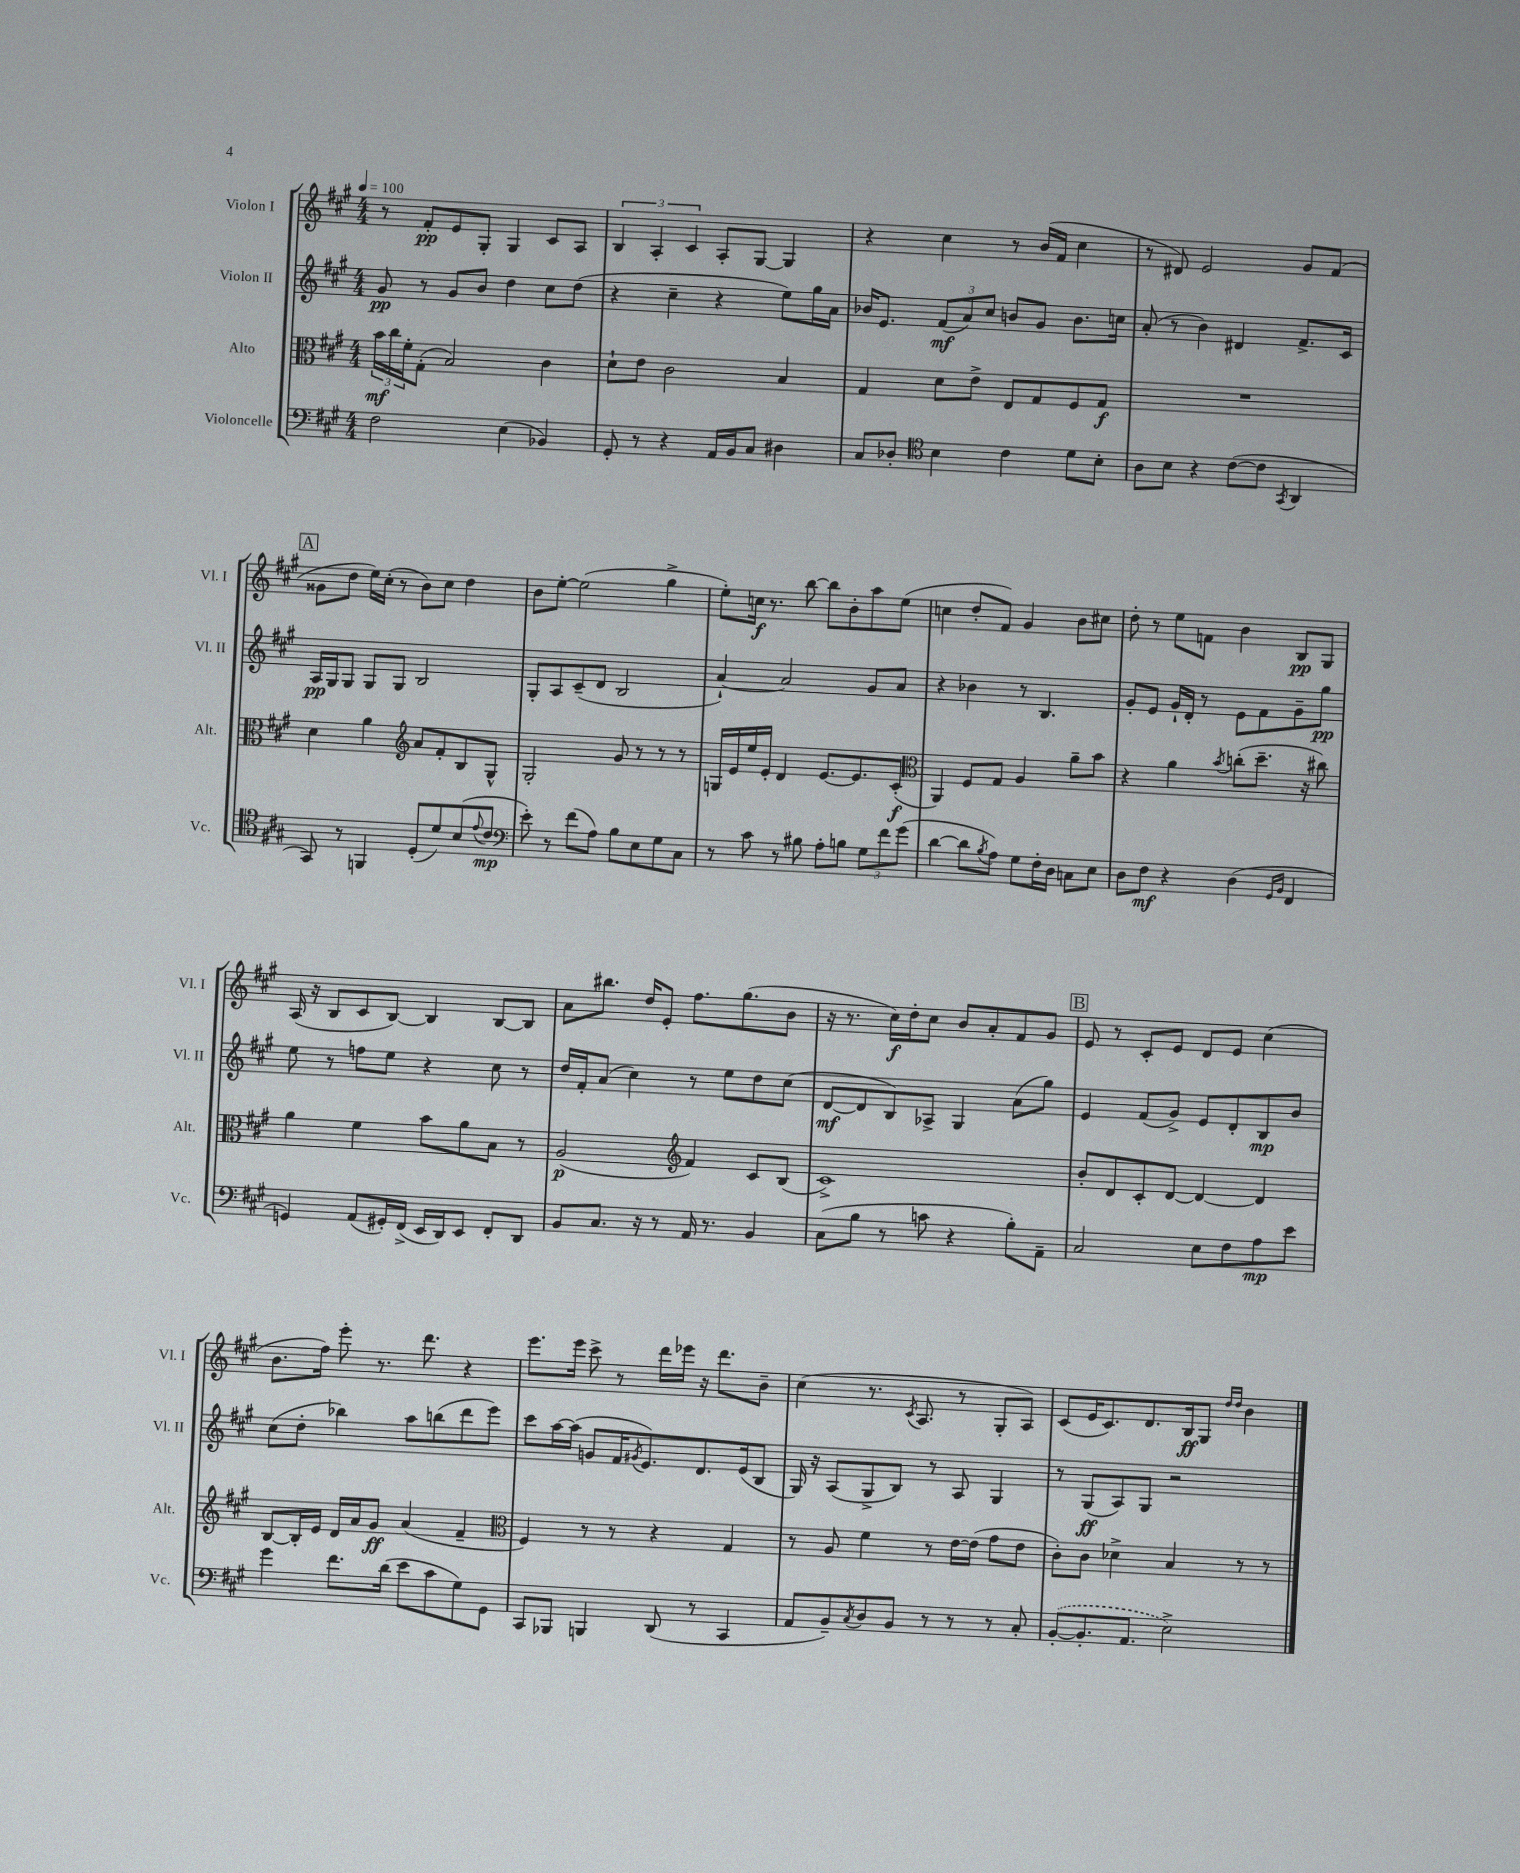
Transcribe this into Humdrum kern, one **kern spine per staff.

**kern	**kern	**kern	**kern
*staff4	*staff3	*staff2	*staff1
*clefF4	*clefC3	*clefG2	*clefG2
*k[f#c#g#]	*k[f#c#g#]	*k[f#c#g#]	*k[f#c#g#]
*M4/4	*M4/4	*M4/4	*M4/4
*MM100	*MM100	*MM100	*MM100
2F#	24b	8g#	8r
.	24cc#	.	.
.	24f#'	.	.
.	(8G#'	8r	8f#'
.	2B)	8g#	8e
.	.	8b	8G#'
(4E	.	4dd	4G#
4BB-)	4c#	8cc#	8c#
.	.	(8dd	8A
=	=	=	=
8GG#'	8d`	4r	6B
8r	8e	.	.
.	.	.	6A'
4r	2c#	4cc#~	.
.	.	.	6c#
16AA	.	4r	8A'
16BB	.	.	.
8C#	.	.	[8G#
4D#	4B	8ee)	4G#]
.	.	16gg#	.
.	.	16a	.
=	=	=	=
8C#	4G#	16b-	4r
.	.	8.e	.
8D-'	.	.	.
*clefC4	*	*	*
4B	8d	(12f#	4cc#
.	.	12a)	.
.	8e^	.	.
.	.	12cc#	.
4c#	8E	8b	8r
.	8G#	8g#	(16b
.	.	.	16f#
8d	8F#	8.b	4cc#
8B'	8G#	.	.
.	.	16cc	.
=	=	=	=
8A	1r	(8a'	8r
8B	.	8r	8d#)
4r	.	4b)	2e
([8c#	.	4d#	.
8c#]	.	.	.
8qGG#	.	.	.
4AA	.	8.f#^	8g#
.	.	.	(8f#
.	.	16c#	.
=	=	=	=
8GG#)	4d	16A	8g##
.	.	16G#	.
8r	.	8G#	8dd
4FF	4a	8G#	16ee)
.	.	.	(16cc#'
.	.	8G#	8r
*	*clefG2	*	*
(8D'	8a	2B	8b)
8d)	8f#'	.	8cc#
(8B	8B	.	4dd
8qqe	.	.	.
8c#	8G#^^	.	.
=	=	=	=
*clefF4	*	*	*
8e')	2G#'	8G#'	8b
8r	.	8A	[8ee'
(8f#	.	(8c#~	(2ee]
8A)	.	8d	.
8B	8g#	2B	.
8E	8r	.	.
8G#	8r	.	4gg#^
8C#	8r	.	.
=	=	=	=
8r	16G	[4a`)	8ee')
.	16e	.	.
8c#	16ee	.	16cc
.	16e'	.	8.r
8r	4d	2a]	.
8B#	.	.	[8bb
8A'	[8.e	.	8bb]
8B	.	.	8b'
.	8.e]	.	.
12G#	.	8g#	8aa
12f#	.	.	.
.	(8c#'	8a	(8ee
(12g#	.	.	.
=	=	=	=
*	*clefC3	*	*
[4d	4AA)	4r	4cc
8d]	8F#	4b-	8dd'
8qB	.	.	.
8A)	8G#	.	8f#)
8G#	4A	8r	4g#
16F#'	.	4.B	.
16D	.	.	.
8C	8a~	.	8b
8E	8b	.	8cc#
=	=	=	=
8D	4r	8g#'	8dd'
8F#	.	8e	8r
4r	4a	16g#`	8ee
.	.	16d'	.
.	.	8r	8f
.	8qb	.	.
(4D	(8cc'	8e	4b
.	8.dd~	8f#	.
16qqGG#	.	.	.
16qqBB	.	.	.
4FF#	.	8g#~	8B
.	16r	.	.
.	8cc#)	8gg#	8G#
=	=	=	=
4GG)	4a	8ee	(16A
.	.	.	16r
.	.	8r	8B
(8AA	4f#	8ff	8c#
16GG#')	.	8ee	[8B)
(16FF#^	.	.	.
16EE	8b	4r	4B]
16DD)	.	.	.
8EE	8a	.	.
8FF#'	8B	8cc#	[8B
8DD	8r	8r	8B]
=	=	=	=
8BB	(2A	16dd	8a
.	.	16f#'	.
8.C#	.	(8a	8.bb#
.	.	4cc#)	.
16r	.	.	16dd
8r	.	.	8e'
*	*clefG2	*	*
16AA	4f#)	8r	8.ff#
8.r	.	.	.
.	.	8ee	.
.	.	.	(8.gg#
4BB	8c#	8dd	.
.	(8B	(8cc#	8b
=	=	=	=
(8C#	1c#^)	[8d	16r
.	.	.	8.r
8B	.	8d]	.
8r	.	8B)	16cc#)
.	.	.	16dd'
8c	.	8A-^	8cc#
4r	.	4G#	8b
.	.	.	8a'
8B')	.	(8a	8f#
8AA~	.	8gg#)	8g#
=	=	=	=
2C#	8b'	4e	8e
.	8d	.	8r
.	8c#'	(8f#	8c#'
.	[8d	8g#^)	8e
8E	4d_	8e	8d
8F#	.	8d'	8e
8A	4d]	8B	(4cc#
8e	.	8b	.
=	=	=	=
4g#	[8B	(8cc#	8.b
.	16B']	8dd'	.
.	16e	.	16ff#)
8.f#	16d	4bb-)	8eee'
.	16a	.	.
.	8g#	.	8.r
(16d	.	.	.
8e	(4a	8aa	.
.	.	.	8.ddd
8c#	.	(8bb	.
8G#)	4f#~	8ddd	4r
8GG#	.	8eee)	.
=	=	=	=
*	*clefC3	*	*
8CC#	4F#)	8ccc#	8.eee
8BBB-	.	[16aa	.
.	.	(16aa]	16eee
4BBB	8r	8g	8ccc#^
.	8r	16f#	8r
.	.	8qg#	.
.	.	8.e)	.
(8DD	4r	.	16ddd
.	.	.	16eee-
8r	.	8.d	16r
.	.	.	8.ddd
4CC#	4G#	.	.
.	.	(16e	.
.	.	8B	8b~
=	=	=	=
8AA	8r	16G#)	(4cc#
.	.	16r	.
8BB~)	8A	(8A	.
8qC#	.	.	.
8D	4f#	8G#^	8.r
8BB	.	8B)	.
.	.	.	8qc#
.	.	.	8.A
8r	8r	8r	.
8r	[16e	8A	8r
.	(16e]	.	.
8r	8g#	4G#	8G#'
8C#'	8e	.	8A)
=	=	=	=
([8BB'	8c#')	8r	(8c#
8.BB']	8c#	(8G#	16e
.	.	.	8.c#)
.	4d-^	8A)	.
8.AA	.	.	.
.	.	8G#	8.d
2E^)	4B	2r	.
.	.	.	16B
.	.	.	8G#
.	.	.	16qqdd
.	.	.	16qqdd
.	8r	.	4b
.	8r	.	.
==	==	==	==
*-	*-	*-	*-
